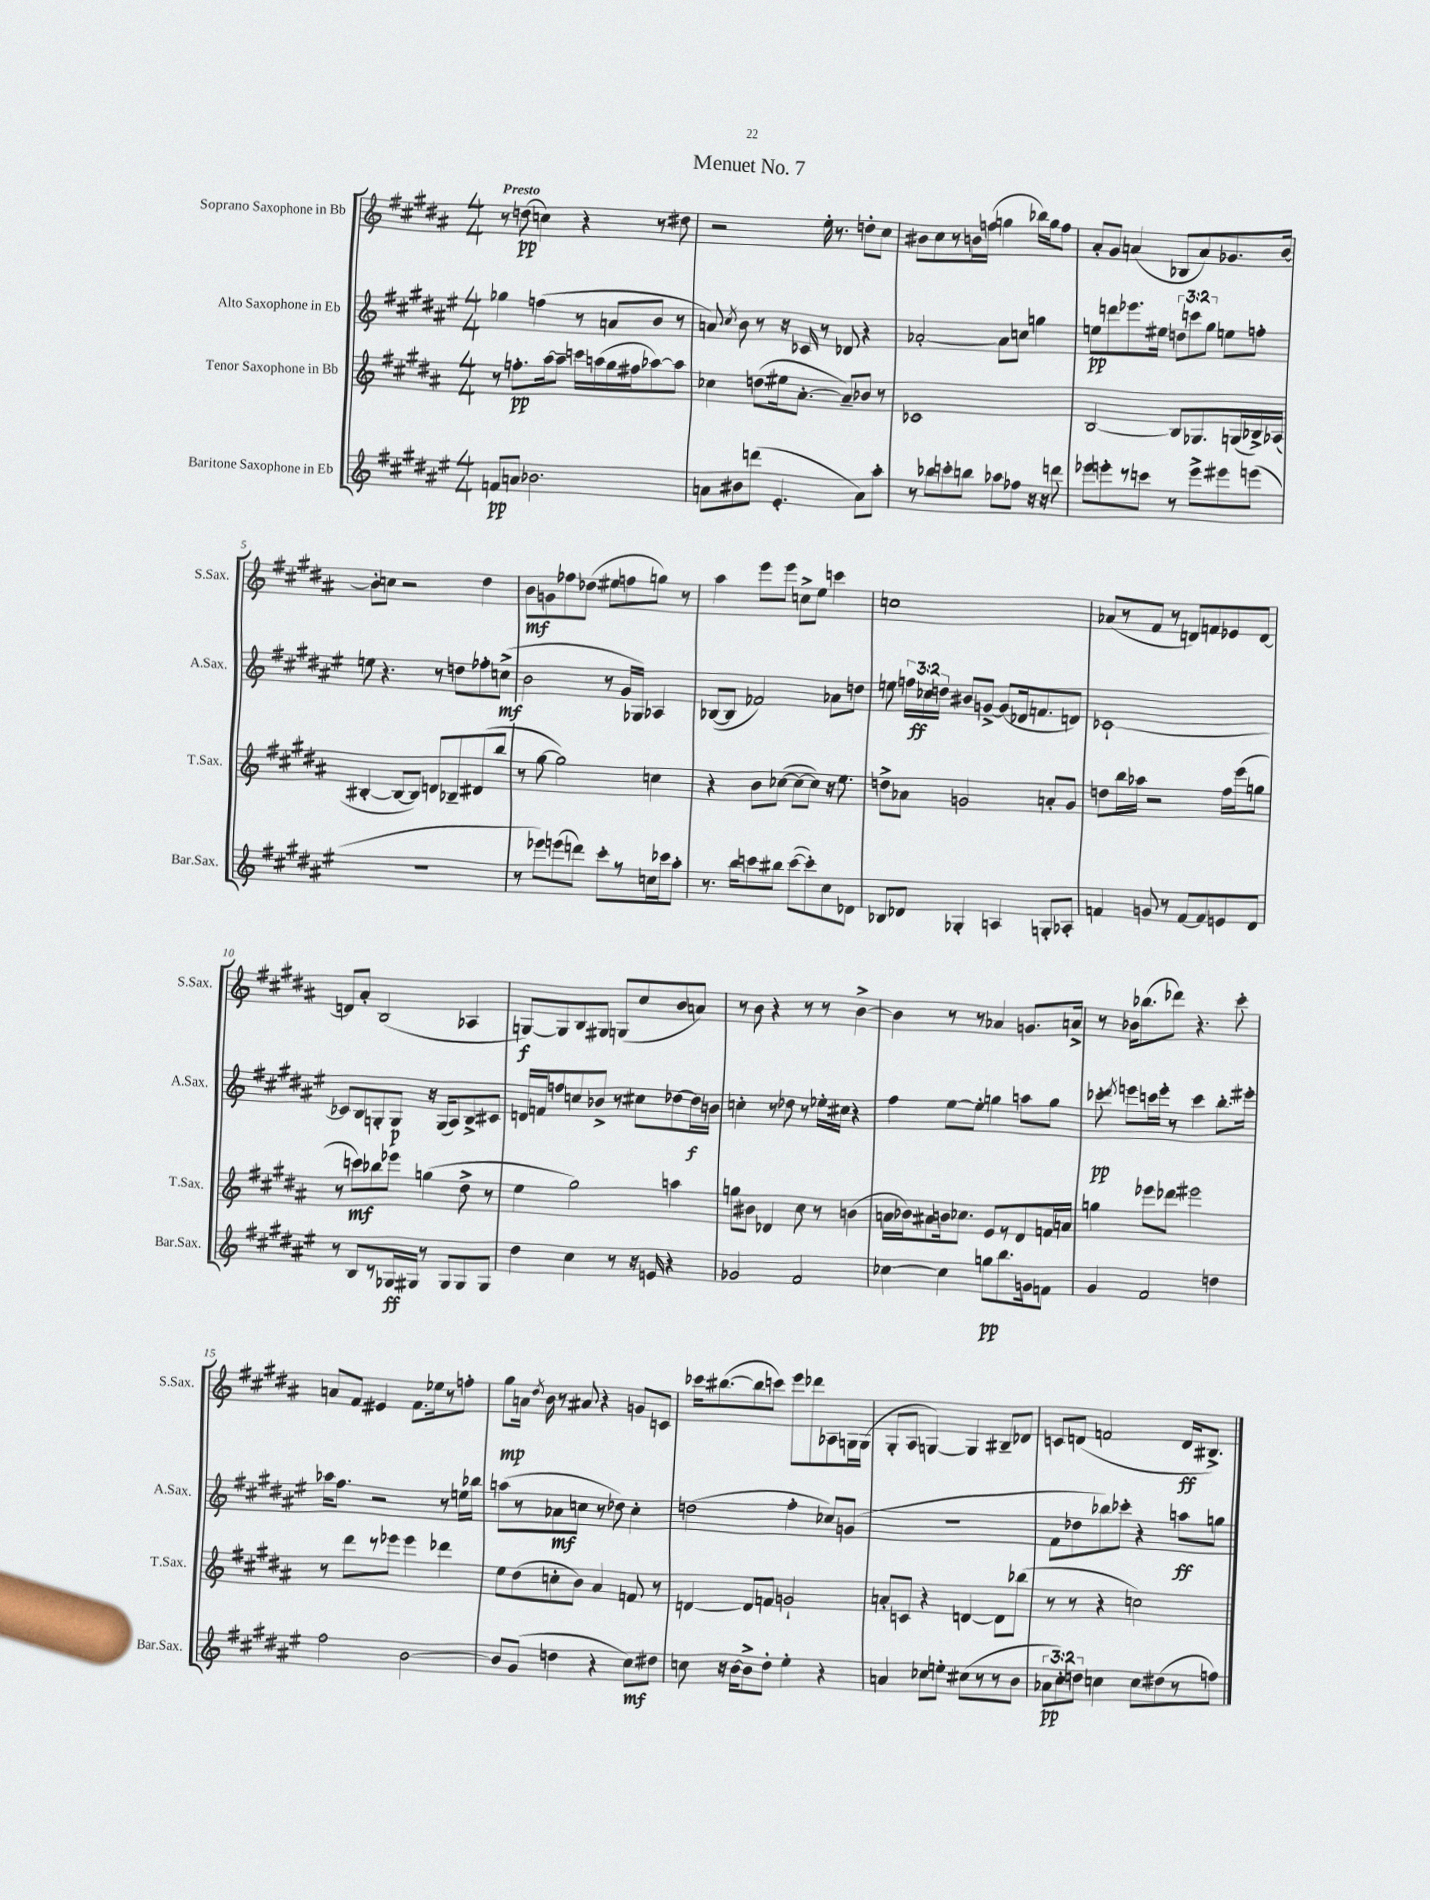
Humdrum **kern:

**kern	**kern	**kern	**kern
*staff4	*staff3	*staff2	*staff1
*clefG2	*clefG2	*clefG2	*clefG2
*k[f#c#g#d#a#e#]	*k[f#c#g#d#a#]	*k[f#c#g#d#a#e#]	*k[f#c#g#d#a#]
*M4/4	*M4/4	*M4/4	*M4/4
8f	8r	4gg-	8r
8a	8.ff'	.	(8dd
2.b-	.	(4ff	4cc)
.	[16aa#	.	.
.	8aa#~]	.	.
.	16ccc	8r	4r
.	(16aa	.	.
.	16gg#	8a	.
.	16ff#	.	.
.	[8aa-)	8b	8r
.	8aa-]	8r	8dd#
=	=	=	=
8a	4cc-	8a)	2r
.	.	8qcc#	.
8b#	.	8b	.
(8ddd	(8dd	8r	.
4.e#'	16ee#	16r	.
.	[8.a#'	16c-	.
.	.	8r	16ee'
.	.	.	8.r
.	8a#~])	8d-	.
8a)	8b-	4r	8dd'
8aa#'	8r	.	8cc#
=	=	=	=
8r	1c-	[2a-'	8b#
8bb-	.	.	8cc#
8ccc'	.	.	8r
8bb	.	.	16b
.	.	.	(16ff
8aa-	.	8a-]	4gg
8ff-	.	8cc	.
16r	.	4gg	16bb-)
16r	.	.	16gg
8ddd	.	.	8ff
=	=	=	=
8eee-	[2B	8ee	8a#'
8eee'	.	8ddd	8g#
8r	.	8.eee-	(4a
8ccc	.	.	.
.	.	16ee#	.
8r	8B]	12dd	8B-
.	.	12ccc	.
8eee^	8.G-	.	8a)
.	.	12gg#	.
8eee#	.	8ee	8.g-
.	(16G	.	.
(8eee	16B-^)	8ff'	.
.	(16A-	.	[16b
=	=	=	=
1r	[4B#'	8ee	8b']
.	.	4.r	8cc
.	8B#_	.	2r
.	8B#])	.	.
.	8d	8r	.
.	8B-~	8dd	.
.	(8d#	8ff-'	4dd#
.	8bb	(8cc^	.
=	=	=	=
8r	8r	2b	8b
8eee-)	[8gg#	.	8g
(8eee	2gg#])	.	8ff-
8ddd)	.	.	(8dd-
8ccc#'	.	8r	8ee#
8r	.	16g#	8ff
.	.	16G-)	.
16cc	4cc	4A-	8gg)
16ccc-	.	.	.
8aa#'	.	.	8r
=	=	=	=
8.r	4r	([8B-	4aa#
.	.	8B-]	.
16bb	.	.	.
8ccc	8b	2f-)	8eee
8bb#	([8cc-	.	8eee
([8ccc	8cc-_	.	8cc^
8ccc'])	8cc-])	.	8ee
8cc#	16r	8a-	4ccc
.	8.ee	.	.
8d-	.	8dd	.
=	=	=	=
8B-	8dd^	8ee	1cc
8d-	8a-	24ff	.
.	.	24cc-	.
.	.	24dd	.
4G-'	2g	8b#	.
.	.	[8g^	.
4A	.	(8g]	.
.	.	16d-	.
.	.	8.f	.
8G'	8a'	.	.
8A-'	8g	8d)	.
=	=	=	=
4f	8dd	[1c-`	(8a-
.	16bb	.	8r
.	16aa-	.	.
8g	2r	.	8f#
8r	.	.	8r
[8f	.	.	8d)
8f]	.	.	8f
8e	16ff#	.	8e-
.	(16eee	.	.
8d#	8gg	.	[8d
=	=	=	=
8r	8r	8c-]	8d]
8B	8ccc)	8B	8a#'
8r	8bb-	8G'	(2B
16G-	8eee-	8G	.
16G#	.	.	.
8r	(4gg	16r	.
.	.	(16G	.
8G#	.	8A#)	.
8G#	8dd#^	8B^	4A-
8G#	8r	8c#	.
=	=	=	=
4dd#	4ee	16d	[8G)
.	.	16f	.
.	.	8ff	8G]
4cc#	2gg#)	8cc	8B
.	.	8b-^	8G#
8r	.	8r	(8G
16r	.	8cc#	8cc#
16e	.	.	.
4r	4aa	[8dd-	8b
.	.	16dd-]	8a)
.	.	16b	.
=	=	=	=
2g-	8gg	4cc'	8r
.	8b#	.	8b
.	4d-	8r	4r
.	.	8dd-	.
2f#	8cc#	8r	8r
.	8r	16ee-'	8r
.	.	16cc#	.
.	(4b	4r	[4b^
=	=	=	=
[4cc-	16a	4ff#	4b]
.	16b-)	.	.
.	8a#	.	.
4cc-]	16b	[8ee#	8r
.	8.cc-	.	.
.	.	8ee#']	8r
8gg	8e	4gg	4a-
8.bb	8r	.	.
.	8d#	8aa	8.g
16g	.	.	.
8f	16f	8gg	.
.	16a	.	16a^
=	=	=	=
4g#	4gg	8ccc-'	8r
.	.	8qddd#	.
.	.	8eee	16b-
.	.	.	(8.bb-
2f#	8eee-	16ccc	.
.	.	16eee'	.
.	8ddd-	8r	8ddd-)
.	2eee#	4ccc	4.r
4dd	.	8.bb'	.
.	.	.	8ccc#'
.	.	16eee#'	.
=	=	=	=
2ff#	8r	16aa-	8a
.	.	8.ff#	.
.	8ddd#	.	8f#
.	8r	2r	4e#
.	8eee-	.	.
[2b	4eee-	.	8.f#
.	.	.	16ee-
.	4ddd-	8r	8r
.	.	16ee	8ff'
.	.	16bb-	.
=	=	=	=
8b]	8ee	(8aa	8gg#
(8g#	(8dd#	8r	16a
.	.	.	8qdd#
.	.	.	16b
4dd	8cc'	8a-	8r
.	8b)	8cc	8a#
4r	4a#	8r	4r
.	.	8dd-)	.
8cc#)	8f	4cc'	8g
8dd#	8r	.	8c
=	=	=	=
8cc	[4d	(2dd	16ccc-
.	.	.	([8.bb#
16r	.	.	.
[16b	.	.	.
8b^]	8d]	.	8bb#]
8dd#'	8f	.	8ccc)
4ee#'	2g`	4ff#'	8eee
.	.	.	8ddd-
4r	.	8cc-)	8A-
.	.	(8g	16G
.	.	.	(16G
=	=	=	=
4a	8a'	1r	8G#'
.	8c	.	8A#
8cc-	4r	.	[4G)
8ee'	.	.	.
(8cc#	[4d	.	4G]
8r	.	.	.
8r	8d]	.	8B#~
8b	(8bb-	.	8d-
=	=	=	=
12a-	8r	8f#	8c
12cc#')	.	.	.
.	8r	8dd-	(8d
12dd	.	.	.
4cc	4r	8bb-)	2f
.	.	8ccc-'	.
8cc	2cc)	4r	.
(8dd#	.	.	.
8r	.	8aa	16d
.	.	.	8.B#^)
8ff)	.	8gg	.
==	==	==	==
*-	*-	*-	*-
